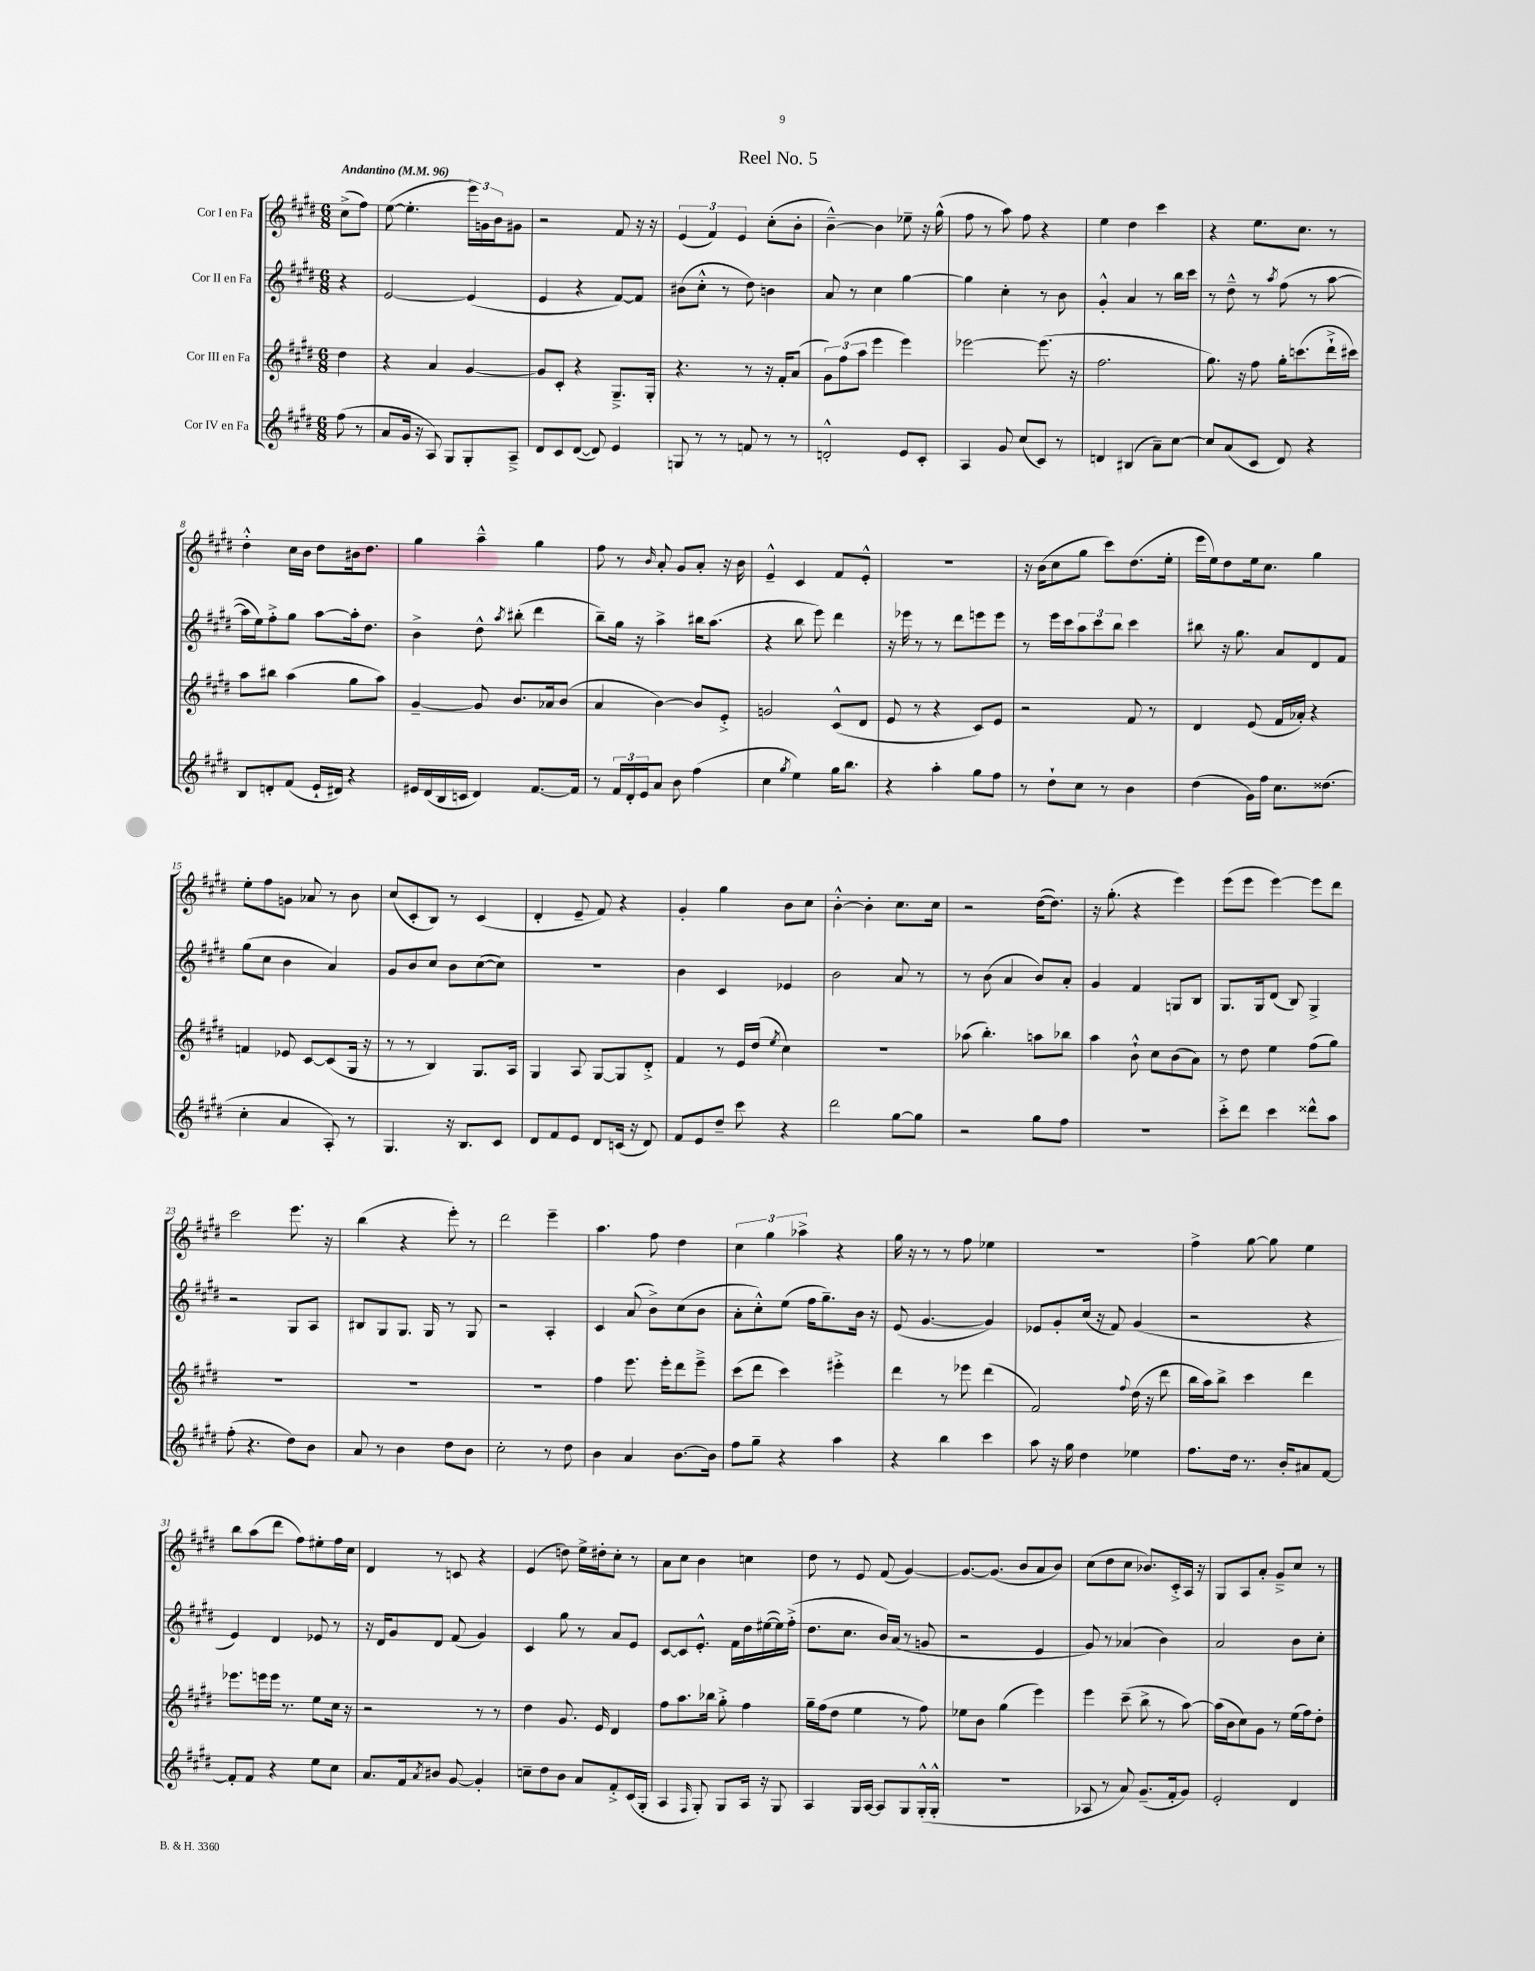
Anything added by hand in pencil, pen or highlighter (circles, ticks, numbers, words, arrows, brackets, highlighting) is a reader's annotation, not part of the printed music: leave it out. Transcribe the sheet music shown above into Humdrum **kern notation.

**kern	**kern	**kern	**kern
*staff4	*staff3	*staff2	*staff1
*clefG2	*clefG2	*clefG2	*clefG2
*k[f#c#g#d#]	*k[f#c#g#d#]	*k[f#c#g#d#]	*k[f#c#g#d#]
*M6/8	*M6/8	*M6/8	*M6/8
*MM96	*MM96	*MM96	*MM96
(8ff#\	4dd#\	4r	(8cc#^\L
8r	.	.	8ff#\J)
=	=	=	=
8a/L	4r	[2e/	([8ee\
16g#/Jk	.	.	4.ee'\]
16r	.	.	.
8A/)	4a/	.	.
8G#/L	.	.	.
8G#'/	[4g#/	(4e/]	24eee\LL)
.	.	.	24g\
.	.	.	24b\J
8A~^/J	.	.	8g#\J
=	=	=	=
8d#/L	8g#/]L	4e/	2r
8c#/	8c#'/J	.	.
([8d#/J	4r	4r	.
8d#/])	.	.	.
4e/	8.G#~^/L	[8f#/L)	8f#/
.	.	8f#/]J	16r
.	16G#'/Jk	.	16r
=	=	=	=
8G/	4.r	(8b#\L	(6e/
8r	.	8cc#'^^\J	.
.	.	.	6f#/)
8r	.	8r	.
.	.	.	6e/
8f/	8r	8dd#\)	.
8r	16r	4b\	(8cc#'\L
.	16f#'/LK	.	.
8r	(8a/J	.	8b'\J
=	=	=	=
2d'^^/	12g#\L)	8a/	[4b~^^\)
.	(12ff#\	.	.
.	.	8r	.
.	12aa\J	.	.
.	4eee\	4cc#\	4b\]
8e/L	4eee\)	[4gg#\	8ee-~\
8c#'/J	.	.	16r
.	.	.	(16gg#^^\
=	=	=	=
4A/	[2eee-\	4gg#\]	8ff#\
.	.	.	8r
8g#/	.	4cc#'\	8aa\)
(8cc#/L	.	.	8ff#\
8c#/J)	(8.eee-\]	8r	4r
8r	.	8b\	.
.	16r	.	.
=	=	=	=
4d/	2.ff#\	4g#'^^/	4ee\
(4B#/	.	4a/	4dd#\
8a~\L)	.	8r	4ccc#\
[8cc#\J	.	16bb\LL	.
.	.	16ccc#\JJ	.
=	=	=	=
8cc#/]L	8.gg#\)	8r	4r
(8a/	.	8dd#~^^\	.
.	16r	.	.
8c#/J	8ff#\	8r	8.ee\L
.	.	8qaa/	.
8d#/)	16gg#'\LK	(8ff#\	.
.	(8.ccc\	.	8.cc#\J
4r	.	8r	.
.	16ddd#`^\L	[8aa\	8r
.	16ccc#\JJ)	.	.
=	=	=	=
8B/L	8aa\L	16aa\]LL	4dd#'^^\
.	.	16ee\J)	.
8d'/	8bb#\J	8ff#'^\	.
(8f#/J	(4aa\	8gg#\J	16cc#\LL
.	.	.	16b\JJ
16e`/LL	.	[8aa\L	8dd#\L
16d#/JJ)	.	.	.
4r	8gg#\L	16aa'\]k	16b#\k
.	.	8.dd#\J	8.dd#\J
.	8aa\J)	.	.
=	=	=	=
16e#/LL	[4g#~/	4b^\	4gg#\
(16d#/	.	.	.
16B/	.	.	.
16c/JJ	.	.	.
4d#/)	8g#/]	8dd#^^\	4aa~^^\
.	.	8qaa/	.
.	8.b/L	(8bb#'\	.
[8.f#/L	.	4ddd#\	4gg#\
.	16a-/k	.	.
.	(8b/J	.	.
16f#/]Jk	.	.	.
=	=	=	=
8r	4a/	8bb~\L)	8ff#\
24f#/LL	.	16gg#\Jk	8r
24d#'/	.	.	.
.	.	16r	.
24e/J	.	.	.
.	.	.	16qqb/
8a/J	[4b\)	4aa^\	8a'/
8b\	.	.	8g#/L
(4ff#\	8b/]L	16bb#\LK	8a'/J
.	.	(8.aa\J	.
.	8e'^/J	.	16r
.	.	.	16b\
=	=	=	=
4cc#\	2g/	4r	4e~^^/
8qgg#/	.	.	.
4ee\)	.	8bb\	4c#/
.	.	8eee\)	.
16gg#\LK	(8c#^^/L	4ddd#\	8f#/L
8.bb\J	.	.	.
.	8d#/J	.	8e'^^/J
=	=	=	=
4r	8e/	16r	2.r
.	.	16eee-\	.
.	8r	8r	.
4aa'\	4r	8r	.
.	.	8ddd#\L	.
8gg#\L	8c#/L)	8eee\	.
8ff#\J	8e/J	8eee\J	.
=	=	=	=
8r	2r	8r	16r
.	.	.	(16b\LK
8dd#`\L	.	16eee\LL	8cc#\
.	.	16ccc#\J	.
8cc#\J	.	12aa\	8gg#\J
.	.	12ccc#\	.
8r	.	.	8ccc#\L)
.	.	12bb\J	.
4b\	8f#/	4ccc#\	(8.dd#\
.	8r	.	.
.	.	.	16ee'\Jk
=	=	=	=
(4dd#\	4d#/	8bb#\	16eee\LL
.	.	.	16ee\J)
.	.	16r	8dd#\
.	.	8.gg#\	.
16g#\LL)	(8e/	.	16ee\k
16ff#\JJ	.	.	8.cc#\J
8.cc#\L	16f#/LL	8a/L	.
.	16a-'/JJ)	.	.
.	4r	8d#/	4gg#\
(8.dd##\J	.	.	.
.	.	8f#/J	.
=	=	=	=
4cc#'\	4f/	(8gg#\L	8ee'\L
.	.	8cc#\J	8ff#\
4a/	8e-/	4b\	8g\J
.	[8c#/L	.	8a-/
8A'/)	(8c#/]	4a/)	8r
8r	16G#/Jk	.	8b\
.	16r	.	.
=	=	=	=
4.G#/	8r	8g#/L	(8cc#/L
.	8r	8b/	8c#'/
.	4B/)	8cc#/J	8B/J)
16r	.	8b\L	8r
8.B/L	.	.	.
.	8.G#/L	([8cc#\	(4c#/
8c#/J	.	8cc#\]J)	.
.	16A/Jk	.	.
=	=	=	=
8d#/L	4G#/	2.r	4d#'/
8f#/	.	.	.
8e/J	8A/	.	8e~/
8d#/L	[8G#/L	.	8f#/)
(16c/Jk	8G#/]	.	4r
16r	.	.	.
8d#/)	8d#'^/J	.	.
=	=	=	=
8f#/L	4f#/	4b\	4g#'/
8e/	.	.	.
8dd#~/J	8r	4c#/	4gg#\
8ccc#\	16e/LL	.	.
.	(16dd#/JJ	.	.
.	8qee/	.	.
4r	4cc#\)	4e-/	8b\L
.	.	.	8cc#\J
=	=	=	=
2ddd#\	2.r	2b\	[4b'^^\
.	.	.	4b'\]
[8gg#\L	.	8a/	8.cc#\L
8gg#\]J	.	8r	.
.	.	.	16cc#\Jk
=	=	=	=
2r	(8aa-\	8r	2r
.	4.bb'\)	(8b\	.
.	.	4a/	.
8gg#\L	8aa\L	8b/L)	([16dd#\LK
.	.	.	8.dd#\]J)
8ff#\J	8bb-\J	8a'/J	.
=	=	=	=
2.r	4aa\	4g#/	16r
.	.	.	(8.gg#'\
.	8b`^^\	4f#/	4r
.	8cc#\L	.	.
.	(8b\	8G/L	4eee\)
.	8a\J)	8B/J	.
=	=	=	=
8ccc#'^\L	8r	8.G#/L	(8eee\L
8ddd#\J	8dd#\	.	8eee\J
.	.	16G#/k	.
4ccc#\	4ee\	(8d#/J	[4eee\)
.	.	8B/)	.
8ddd##^^\L	(8ff#\L	4G#^/	8eee\]L
8aa\J	8gg#\J)	.	8ddd#\J
=	=	=	=
(8ff#'\	2.r	2r	2ccc#\
4.r	.	.	.
8dd#\L)	.	8G#/L	8.eee\
8b\J	.	8A/J	.
.	.	.	16r
=	=	=	=
8a/	2.r	8B#/L	(4bb\
8r	.	8G#/	.
4b\	.	8.G#/J	4r
.	.	16G#/	.
8dd#\L	.	8r	8eee'\)
8b\J	.	8G#/	8r
=	=	=	=
2cc#'\	2.r	2r	2ddd#\
8r	.	4A'/	4eee~\
8dd#\	.	.	.
=	=	=	=
4b\	4ff#\	4c#/	4.aa\
4a/	8.eee\	(8a/	.
.	.	8b^\L)	8ff#\
.	16eee'\LK	.	.
[8.b\L	8ddd#\	(8cc#\	4dd#\
.	8eee~^\J	8b\J	.
16b\]Jk	.	.	.
=	=	=	=
8ff#\L	(8ccc#\L	8a'\L	6cc#\
8gg#~\J	8ddd#\J	8cc#'^^\)	.
.	.	.	6gg#\
4r	4ccc#\)	(8ee\J	.
.	.	.	6aa-^\
.	.	16ff#\LK	.
.	.	8.gg#~\)	.
4aa\	4eee#'^\	.	4r
.	.	16b\Jk	.
.	.	16r	.
=	=	=	=
4r	4ddd#\	(8e/	16gg#\
.	.	.	16r
.	.	[4.g#/	8r
4bb\	8r	.	8r
.	8eee-\	.	8ff#\
4ccc#\	(4ddd#\	4g#/])	4ee-\
=	=	=	=
8aa\	2f#/)	8e-/L	2.r
16r	.	8g#'/	.
16gg#\	.	.	.
4dd#\	.	(16cc#/Jk	.
.	.	16r	.
.	.	8f#/)	.
.	8qqff#/	.	.
4ee-\	(16dd#\	(4g#/	.
.	16r	.	.
.	8ddd#\	.	.
=	=	=	=
8.ff#\L	16bb\LL	2r	4ff#^\
.	16aa\J)	.	.
.	8bb^\J	.	.
16dd#\Jk	.	.	.
8.r	4ccc#\	.	[8gg#\
.	.	.	8gg#\]
16b'/LK	.	.	.
8a#/	4ddd#\	4r	4ee\
[8f#/J	.	.	.
=	=	=	=
8f#'/]L	8.eee-\L	4e/)	8bb\L
8f#/J	.	.	(8aa\
.	16eee\L	.	.
4r	16eee\JJ	4d#/	8ddd#\J
.	8.r	.	.
.	.	.	8ff#\L)
8ee\L	8ee\L	8e-/	8ee#'\
8cc#\J	16cc#\Jk	8r	16ff#\L
.	16r	.	16cc#\JJ
=	=	=	=
8.a/L	2r	16r	4d#/
.	.	16d#/LK	.
.	.	8g#/	.
16f#/k	.	.	.
8qa/	.	.	.
8b#/J	.	8d#/J	8r
[8g#/	.	(8f#/	8c/
4g#'/]	8r	4g#/)	4r
.	8r	.	.
=	=	=	=
8cc~\L	4dd#\	4c#/	(4e/
8dd#\	.	.	.
8b\J	8.g#/	8gg#\	8dd\)
8a/L	.	8r	16ee^\LL
.	16e/	.	16dd#'\J
8f#'^/	4d#/	8a/L	8cc#'\J
(16c#/L	.	8e/J	8r
16G#'/JJ	.	.	.
=	=	=	=
4A/	8ff#\L	[8c#/L	8a\L
.	8.aa\	8c#/]	8cc#\J
16qqF#/	.	.	.
8G#'/)	.	8.e'^^/J	4b\
.	16bb-\Jk	.	.
8G#/L	8gg#'^\	.	.
.	.	16f#\LL	.
16A/Jk	4ff#\	16dd#\	4cc\
16r	.	([16ee#\	.
8G#/	.	16ee#\])	.
.	.	(16ff#'^\JJ	.
=	=	=	=
4A/	16gg#~\LL	8.dd#\L	8dd#\
.	(16ff#\J	.	.
.	8dd#\J	.	8r
.	.	8.cc#\J	.
16G#/LL	4ee\	.	8e/
[16A/JJ	.	.	.
8A/]L	.	16b/LL)	(8f#/
.	.	(16a/JJ	.
8G#/	8r	8r	[4g#/)
(16G#'^^/L	8ff#\)	8g/	.
16G#'^^/JJ	.	.	.
=	=	=	=
2.r	8ee-\L	2r	8.g#/_L
.	8b\J	.	.
.	.	.	(8.g#/]J
.	(4gg#\	.	.
.	.	.	8b/L
.	4eee\)	4e/	8a/
.	.	.	8b/J)
=	=	=	=
8A-/	4eee\	8g#/)	(8cc#\L
8r	.	8r	8dd#\
8a/)	(8ccc#~\	(4a-/	8cc#\J
(8.g#~/L	8bb^\	.	8.b-/L)
.	8r	4b\)	.
16f#'/k	.	.	16c#'^/L
8g#/J)	[8aa\)	.	16A/JJ
.	.	.	16r
=	=	=	=
2e'/	(16aa\]LL	2a/	8G#/L
.	16b\J	.	.
.	8cc#\)	.	8A/
.	8g#\J	.	8a'/J
.	8r	.	8g#~^/L
4d#/	(16ee\LL	8b\L	8cc#/J
.	16ff#\J)	.	.
.	8dd#'\J	8cc#'\J	8r
==	==	==	==
*-	*-	*-	*-
